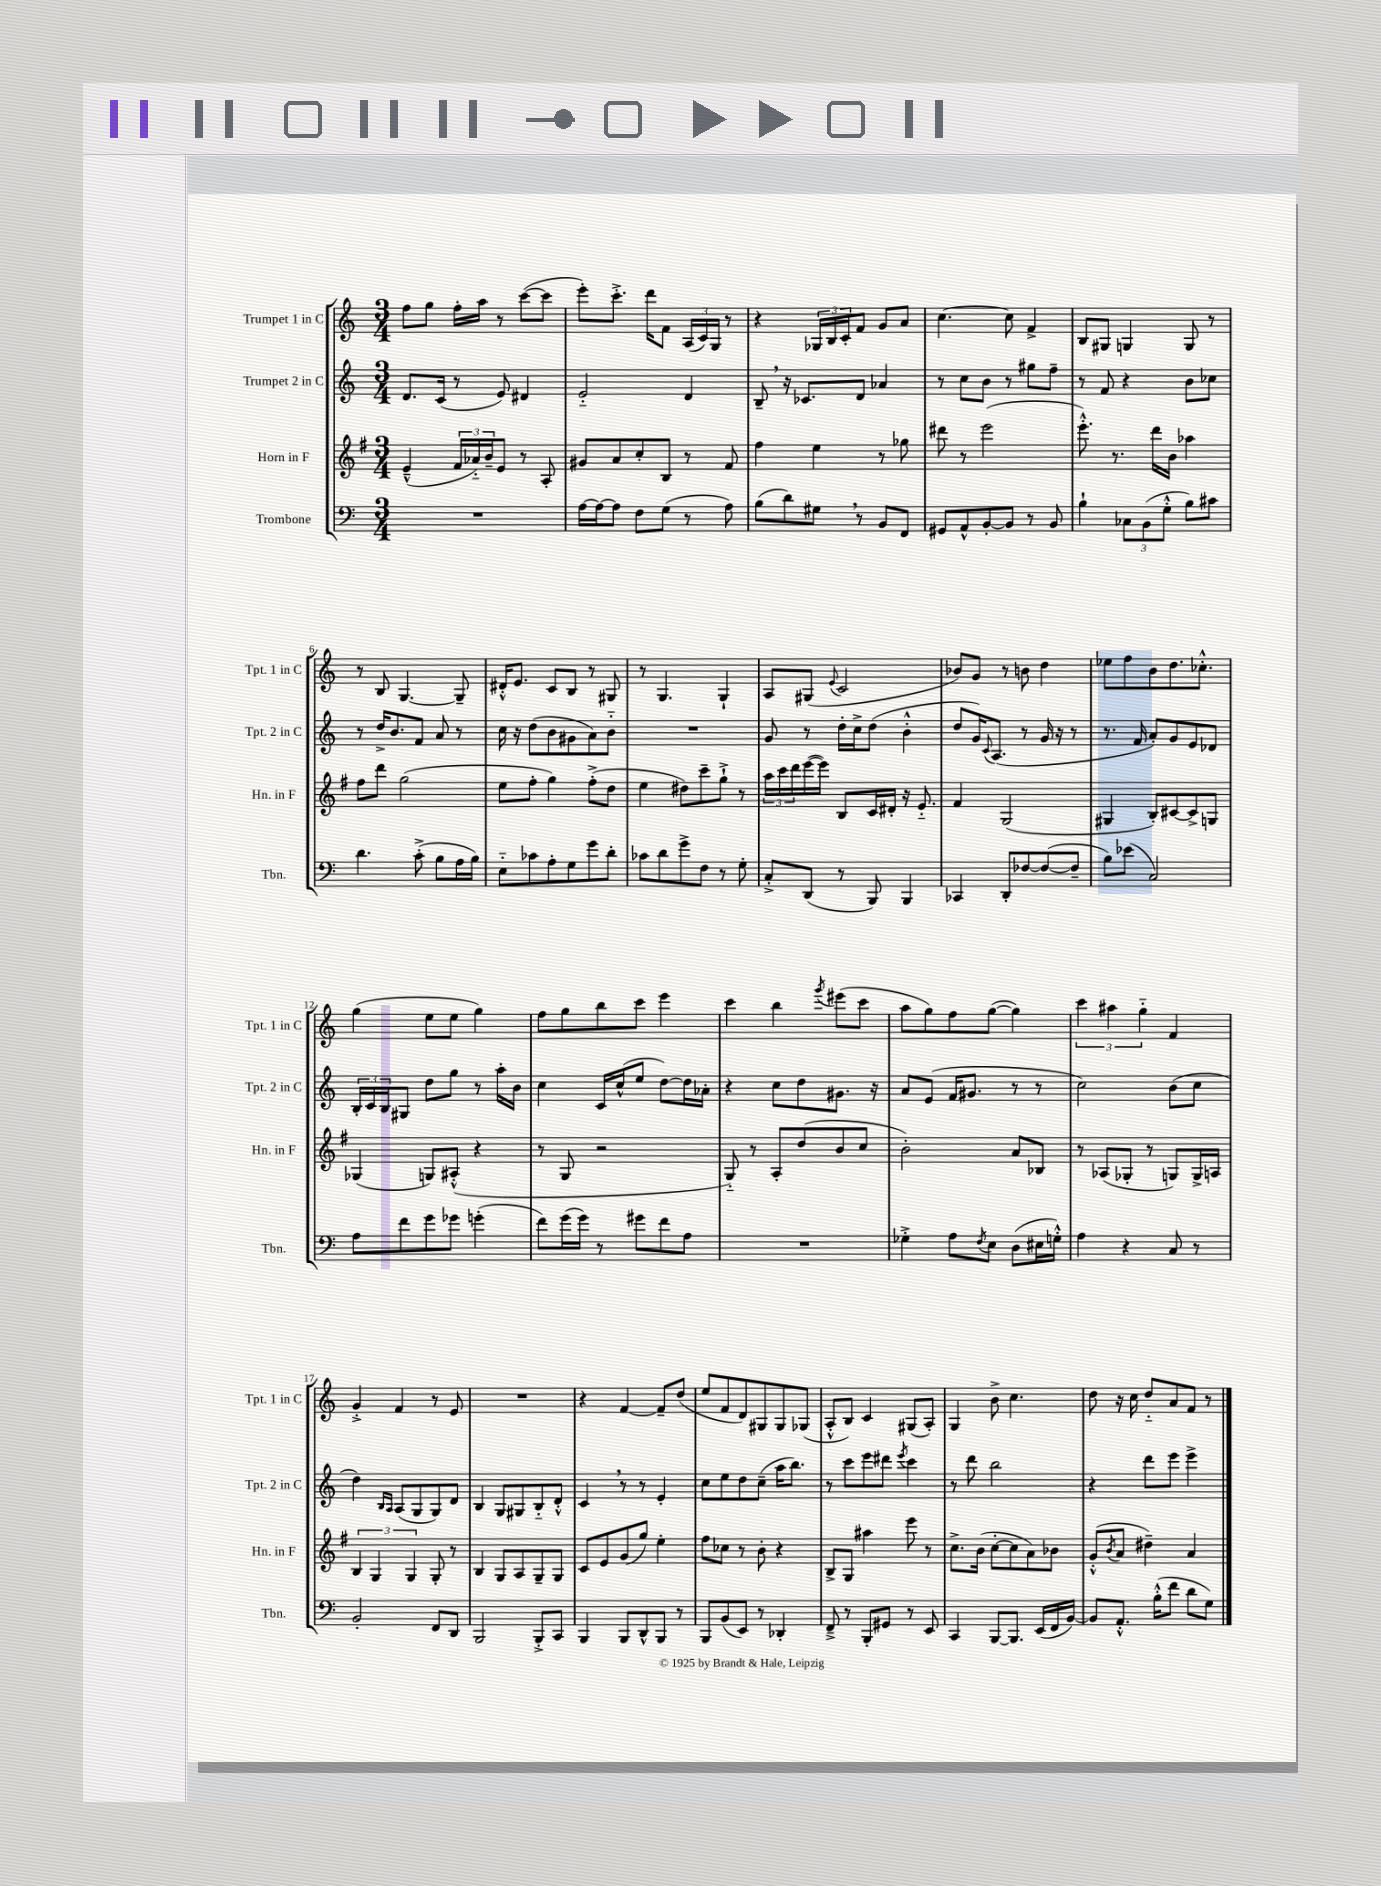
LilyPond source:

<<
\new StaffGroup <<
\new Staff = "s0" \with { instrumentName = "Trumpet 1 in C" shortInstrumentName = "Tpt. 1 in C" } {
    \clef treble \key c \major \numericTimeSignature \time 3/4
    f''8 g''8 f''16-. a''16 r8 c'''8~( c'''8 |
    e'''8-.) c'''8.-.-> d'''16 f'8 \tuplet 3/2 { a16( c'16) g16 } r8 |
    r4 \tuplet 3/2 { ges16 b16 c'16-. } f'8 g'8 a'8 |
    c''4.~ c''8 f'4-> |
    b8 gis8 g4 g8 r8 |
    r8 b8 g4.~ g8-- |
    dis'16-.-^ e'8. c'8 b8 r8 gis8 |
    r8 g4. g4-! |
    a8 gis8( \appoggiatura { e'8 } c'2 |
    bes'8) g'8 r8 b'8 d''4 |
    ees''8 f''8 b'8 d''8. ces''8.-.-^ |
    g''4( e''8 e''8 g''4) |
    f''8 g''8 b''8 c'''8 e'''4 |
    c'''4 b''4 \acciaccatura { g'''8 } eis'''8( c'''8 |
    a''8 g''8) f''8 g''8~( g''4) |
    \tuplet 3/2 { c'''4 ais''4 g''4-_ } f'4 |
    g'4-.-> f'4 r8 e'8 |
    R2. |
    r4 f'4~ f'8-- d''8( |
    e''8 f'8 d'8) gis8 gis8 ges8( |
    a8-.-^ b8) c'4 gis8( a8-.) |
    g4 b'8-> c''4. |
    d''8 r16 c''16 d''8-_ a'8 f'8 r8 \bar "|." |
}
\new Staff = "s1" \with { instrumentName = "Trumpet 2 in C" shortInstrumentName = "Tpt. 2 in C" } {
    \clef treble \key c \major \numericTimeSignature \time 3/4
    d'8. c'16( r8 e'8) dis'4 |
    e'2-_ d'4 |
    b8-- \breathe r16 ces'8. d'8 aes'4 |
    r8 c''8 b'8 r8 gis''8 f''8-- |
    r8 f'8 r4 b'8 ces''8 |
    r8 d''16-> b'8. f'8 a'8 r8 |
    c''16 r16 d''8( b'8 gis'8 a'8) b'8-_ |
    R2. |
    g'8 r8 d''16-. c''16-> d''8( b'4-.-^ |
    d''8 g'16) \appoggiatura { c'8 } a8.( r8 g'16 r16 r8 |
    r8. f'16 a'8-.) g'8 e'8 des'8 |
    \tuplet 3/2 { b16-. c'16 b16 } gis8 d''8 g''8 r8 a''16-. b'16 |
    c''4 c'16 c''16-^( e''8 d''8~) d''16 aes'16-. |
    r4 c''8 d''8 gis'8. r16 |
    a'8 e'8( f'16 gis'8. r8 r8 |
    c''2) b'8( c''8 |
    d''4) \grace { b16 a16 } a8( g8 g8) d'8 |
    b4 g8 gis8 b8-_ d'8-.-^ |
    c'4 \breathe r8 r8 e'4-. |
    c''8 e''8 d''8 c''8--( a''16 b''8.) |
    r8 c'''8 e'''8 dis'''8 \acciaccatura { e'''8 } c'''4 |
    r8 d'''8 b''2 |
    r4 d'''8 e'''8 e'''4-> \bar "|." |
}
\new Staff = "s2" \with { instrumentName = "Horn in F" shortInstrumentName = "Hn. in F" } {
    \clef treble \key g \major \numericTimeSignature \time 3/4
    e'4---^( \tuplet 3/2 { fis'16 aes'16-_) b'16-- } e'8 r8 a8-. |
    gis'8 a'8 c''8-. b8 r8 fis'8 |
    fis''4 e''4 r8 ges''8 |
    dis'''8 r8 e'''2( |
    e'''8.-.-^) r8. d'''16 b'16 aes''4 |
    fis''8 d'''8 g''2( |
    e''8 fis''8-. g''4) fis''8-.->( d''8 |
    e''4 dis''8) c'''8-- g''8-!-> r8 |
    \tuplet 3/2 { a''16 c'''16 d'''16 } e'''16~( e'''16) b8 c'16 dis'16-. r16 e'8.-_ |
    fis'4 g2( |
    gis4 b8-.) cis'8~ cis'8-> g8 |
    ges4( g8) ais8-.-^( r4 |
    r8 g8 r2 |
    g8-_) r8 a8-. d''8( b'8 c''8 |
    b'2-.) a'8 bes8 |
    r8 aes8( ges8-. r8 g8) g16-> a16 |
    \tuplet 3/2 { b4 g4 g4 } g8-. r8 |
    b4 g8 a8 g8-- g8 |
    c'8 e'8 g'8( g''8) e''4-. |
    fis''8 ces''8 r8 b'8-. r4 |
    b8-> g8 ais''4 e'''8 r8 |
    c''8.-> b'16( c''8~-. c''8 a'8) bes'8 |
    g'8-.-^( \acciaccatura { b'8 } a'8 dis''4--) a'4 \bar "|." |
}
\new Staff = "s3" \with { instrumentName = "Trombone" shortInstrumentName = "Tbn." } {
    \clef bass \key c \major \numericTimeSignature \time 3/4
    R2. |
    a16~ a16~ a8 f8 g8( r8 a8) |
    b8( d'8) gis8 \breathe r8 b,8 f,8 |
    gis,8 a,8-^ b,8~-. b,8 r8 b,8 |
    b4-! \tuplet 3/2 { ces8 b,8( g8-.-^ } b8) cis'8 |
    d'4. c'8-.->( b8 a16 b16) |
    e8-_ ces'8 a8-. g8 g'8 d'8-. |
    ces'8 d'8 g'8-> f8 r8 g8-. |
    c8-.-> d,8( r8 b,,8) b,,4 |
    ces,4 d,8-. fes8~ fes8~( fes8-- |
    b8) ees'8( c2) |
    a8 f'8 g'8 ges'8 g'4-.( |
    f'8) g'16( g'16) r8 gis'8 f'8 a8 |
    R2. |
    ges4-.-> a8 \acciaccatura { f8 } e8 d8( eis16 g16-.-^) |
    a4 r4 c8 r8 |
    b,2-. f,8 d,8 |
    b,,2 b,,8-.-> c,8 |
    b,,4 b,,8 d,8-^ b,,8 r8 |
    b,,8 b,8( e,8) r8 des,4-. |
    f,8---> r8 b,,8-. gis,8 r8 e,8 |
    c,4 b,,8~ b,,8. e,16( f,16 b,16~) |
    b,8 a,8.-.-^ b16-.-^( f'8 d'8 g8) \bar "|." |
}
>>
>>
